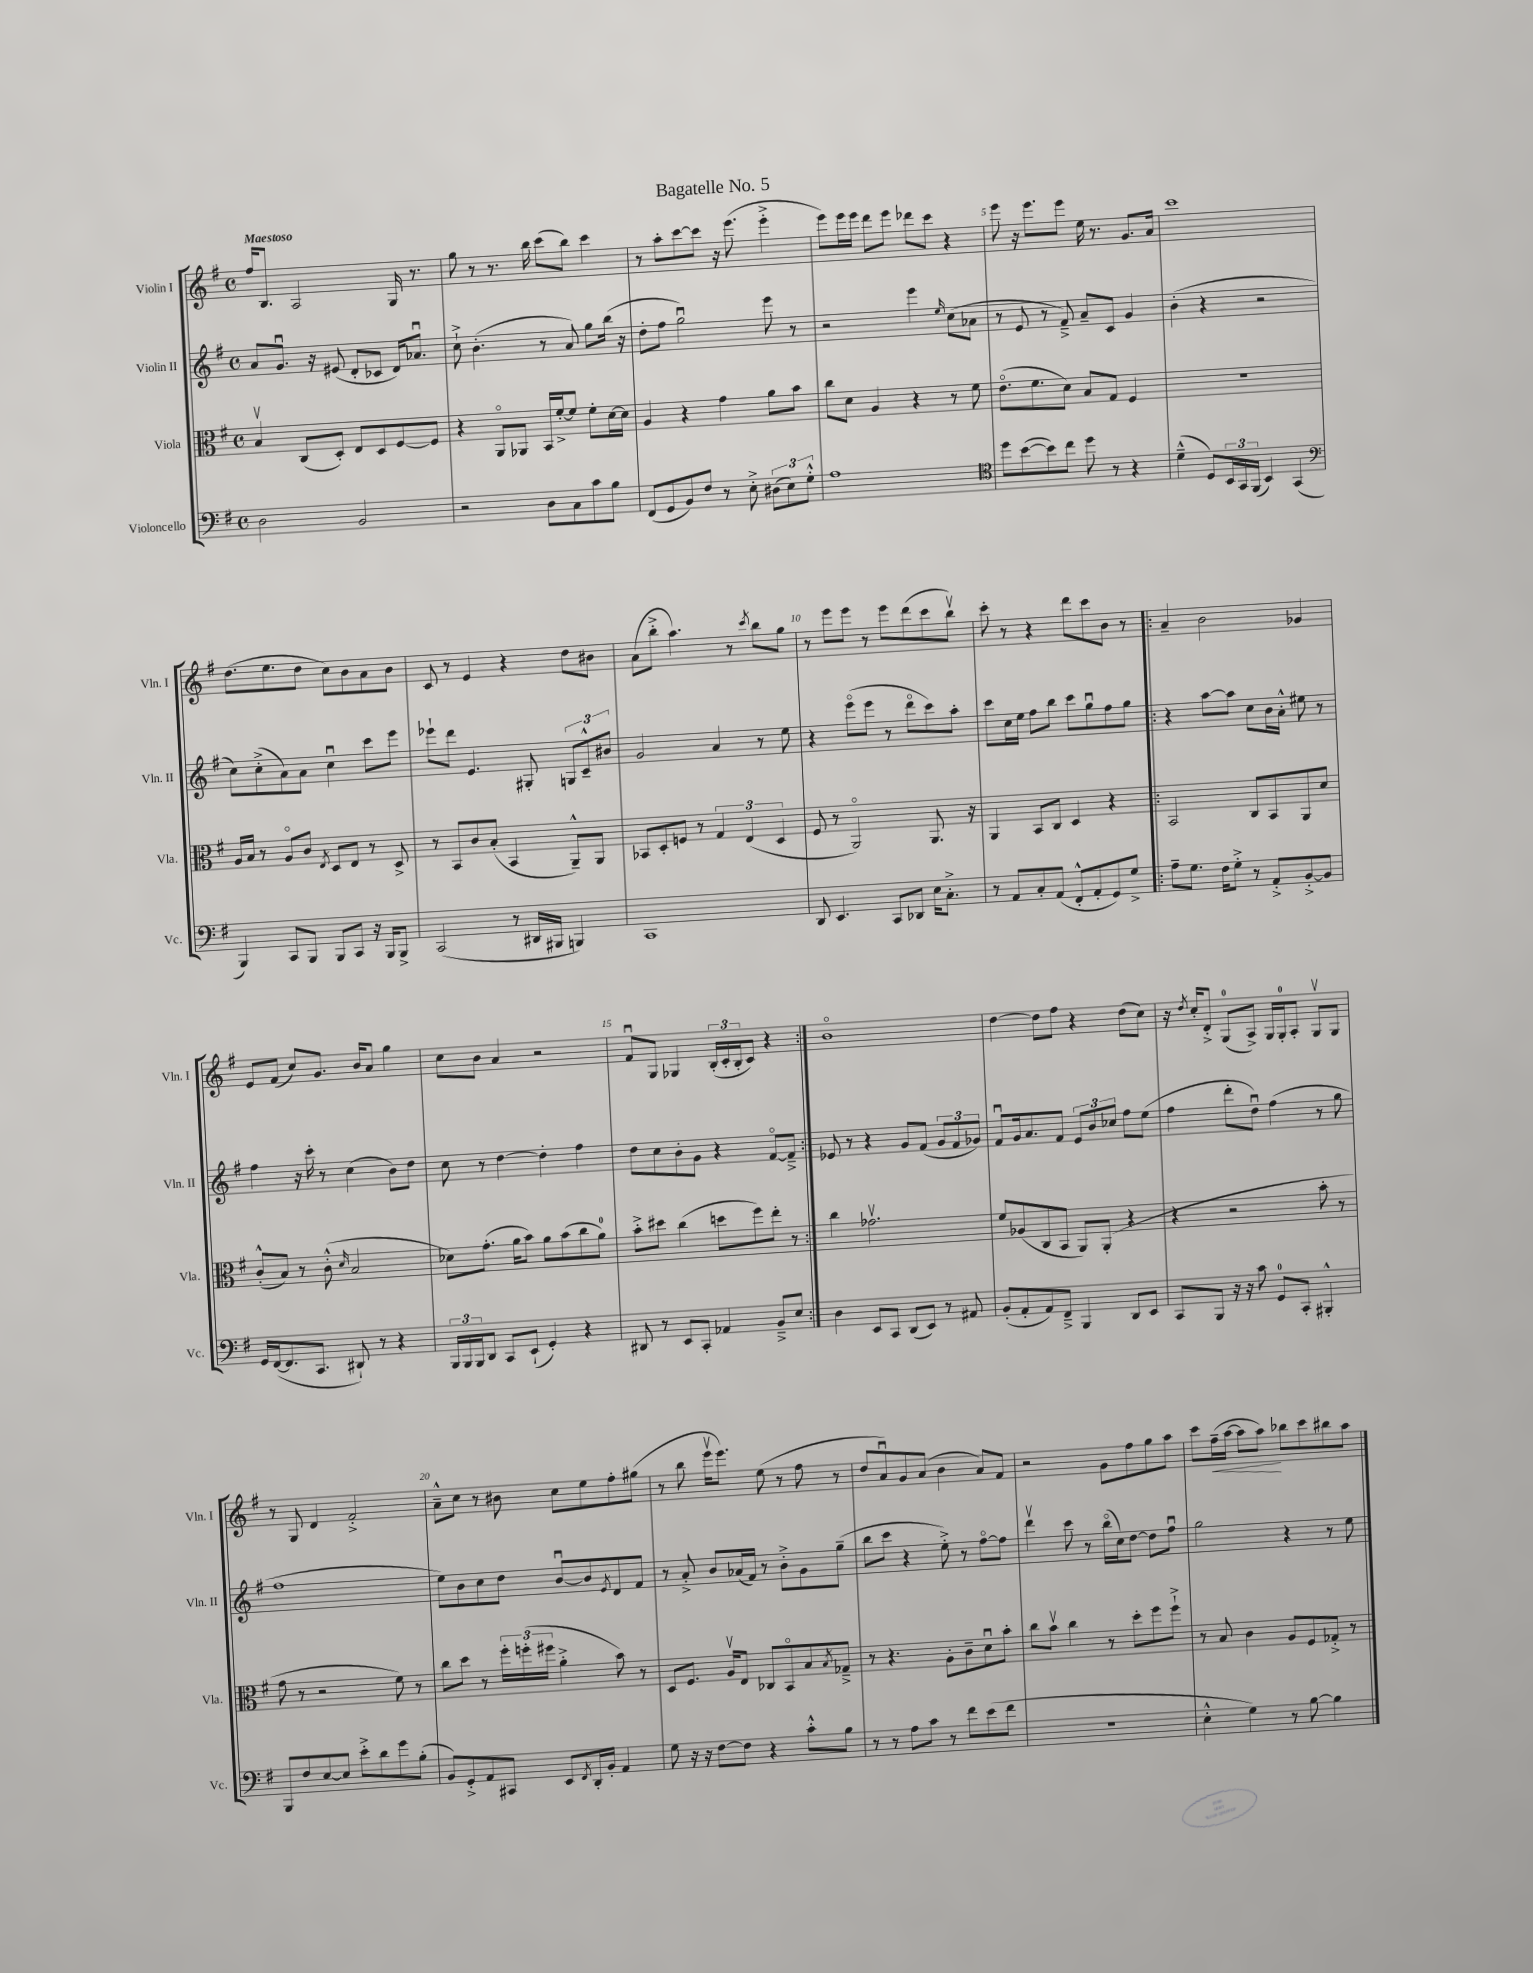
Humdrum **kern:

**kern	**kern	**kern	**kern
*staff4	*staff3	*staff2	*staff1
*clefF4	*clefC3	*clefG2	*clefG2
*k[f#]	*k[f#]	*k[f#]	*k[f#]
*M4/4	*M4/4	*M4/4	*M4/4
*met(c)	*met(c)	*met(c)	*met(c)
2D	4Bv	8a	16ff#
.	.	.	8.B
.	.	8.gu	.
.	(8C	.	2A
.	.	16r	.
.	8D')	(8e#	.
2BB	8E	8d'	.
.	8D	8c-	.
.	[8F#	16d)	16G
.	.	8.a-u	8.r
.	8F#]	.	.
=	=	=	=
2r	4r	8cc`^	8gg
.	.	(4.b'	8r
.	8AAo	.	8.r
.	8AA-	.	.
.	.	.	16bb
8D	16BB	8r	(8ccc
.	[16f#'^	.	.
8C	8f#]	8a)	8bb)
8c	8f#'	8gg	4ccc
8B	[16d	(16bb	.
.	16d]	16r	.
=	=	=	=
(8FF#	4A	8dd'	8r
8GG	.	8ff#	8aa'
8BB)	4r	2ggu)	[8ccc
8F#	.	.	8ccc]
8r	4g	.	16r
.	.	.	(8.eee
8E'^	.	.	.
(12D#	8a	8eee	4eee'^
12E)	.	.	.
.	8b	8r	.
12G'^^	.	.	.
=	=	=	=
1A	8cc	2r	8eee)
.	8d	.	16eee
.	.	.	16eee
.	4A	.	8ddd
.	.	.	8eee
.	4r	4eee	8ddd-
.	.	.	8ccc
.	.	16qqee	.
.	8r	(8cc	4r
.	8f#	8a-	.
=	=	=	=
*clefC4	*	*	*
8dd	(8.eo	8r	8eee
([8b	.	8e	16r
.	8.f#	.	8.eee
8b])	.	8r	.
8cc	8d)	8f#~^)	8eee
8dd	8B	8a~	16ee
.	.	.	8.r
8r	8G	8c	.
4r	4F#	4g	8.g
.	.	.	16a
=	=	=	=
(4d~^^	1r	(4b'	1ccc
8D)	.	4r	.
24BB	.	.	.
24GG	.	.	.
(24FF#	.	.	.
4BB)	.	2r	.
(4GG	.	.	.
=	=	=	=
*clefF4	*	*	*
4BBB)	16A	8cc)	(8.dd
.	16B	.	.
.	8r	(8cc'^	.
.	.	.	8.ee
8CC	8Ao	8a)	.
8BBB	8c	8a	8dd
.	8qE	.	.
8BBB	8D	4ccu	8cc)
8CC	8E	.	8b
16r	8r	8ccc	8a
16BBB	.	.	.
8BBB^	8D^	8eee	8b
=	=	=	=
(2CC	8r	8eee-`	8c
.	8BB	8ddd	8r
.	8c	4.e	4e
.	(8B'	.	.
8r	4BB	.	4r
16DD#	.	8G#'	.
16BBB#	.	.	.
4BBB)	8AA~^^)	12G	8dd
.	.	12c~^^	.
.	8AA	.	8b#
.	.	12b#	.
=	=	=	=
1CC	8BB-	2g	(8a
.	8D'	.	8bb'^
.	8F	.	4.aa)
.	8r	.	.
.	6G	4a	.
.	.	.	8r
.	(6E	.	.
.	.	.	8qccc
.	.	8r	8bb
.	6D	.	.
.	.	8ee	8gg
=	=	=	=
8DD	8F#	4r	8r
4.EE	8r	.	8eee
.	2AAo)	(8eeeo	8eee
.	.	8eee	8r
8CC	.	8r	8eee
8DD-	.	8dddo	(8ddd
16E	8.AA	8ccc)	8ccc
8.C'^	.	.	.
.	.	8aa'	8bbv)
.	16r	.	.
=	=	=	=
8r	4AA	8ccc	8ccc'
8AA	.	16cc	8r
.	.	16ee	.
8C'	8BB	8ff#	4r
(8AA	8C	8bb	.
8FF#'^^	4D	8ccc	8ddd
8AA'	.	8ggu	8ccc
8GG)	4r	8ff#	8b
8G^	.	8gg	8r
=!|:	=!|:	=!|:	=!|:
8A~	2BB	4r	4a~
8.G	.	.	.
.	.	[8aa	2b
16F#	.	.	.
8G'^	.	8aa]	.
8r	8C	8cc	.
8AA'^	8BB	16b	.
.	.	16a'^^	.
[8BB'^	8AA	8ee#	4g-
8BB]	8d	8r	.
=	=	=	=
16GG	(8c'^^	4ff#	8e
([16FF#	.	.	.
8.FF#]	8B)	.	(8f#
.	8r	16r	8cc)
8.CC	.	16ccc'	.
.	(8c'^^	8r	8.g
.	16qqd	.	.
8DD#`)	2B	(4cc	.
.	.	.	16b
8r	.	.	8a
4r	.	8b)	4gg
.	.	8dd	.
=	=	=	=
24BBB	8d-)	8cc	8cc
24BBB	.	.	.
24BBB	.	.	.
8DD	(8.g'	8r	8b
8CC	.	[4dd	4a
.	16a	.	.
(8EE`	8b)	.	.
4GG')	8a	4dd']	2r
.	(8b	.	.
4r	8cc	4ff#	.
.	8a)	.	.
=	=	=	=
8DD#	8b'^	8dd	8f#u
8r	8dd#	8cc	8G
8EE	(4cc	8b'	4G-
8CC'	.	8g	.
4AA-	8dd	4r	(24B'
.	.	.	24c'
.	.	.	24B'
.	8ff#)	.	8c)
8BB~^	8ee'	[8f#o	4r
8E	8r	8f#~^]	.
=:|!	=:|!	=:|!	=:|!
4D	4cc	8e-	1bo
.	.	8r	.
8EE	2.g-v	4r	.
8CC	.	.	.
(8DD	.	8g	.
8EE)	.	(8f#	.
8r	.	12g	.
.	.	12f#	.
8AA#	.	.	.
.	.	12g-)	.
=	=	=	=
(8BB'	8f#	8f#u	[4dd
8AA'	(8A-	16g	.
.	.	8.a	.
8AA)	8C	.	8dd]
8FF#~^	8BB	8f#	8ff#
4BBB	8AA)	12e	4r
.	.	12b	.
.	(8AA'	.	.
.	.	12cc-	.
8DD	4r	8ff#	(8dd
8EE	.	(8ee	8cc)
=	=	=	=
8CC	4r	4ff#	16r
.	.	.	8qdd
.	.	.	16cc'
8BBB	.	.	8d'^
16r	2r	8ddd'	(8G
16r	.	.	.
8c	.	8ddu)	8A^)
8GG	.	(4ff#	16G
.	.	.	16G'
8CC'	.	.	8A'
4BBB#'^^	8b'	8r	8Gv
.	8r	8gg	8G
=	=	=	=
8BBB	8g	1ff#	8r
8F#	8r	.	8G
[8E	2r	.	4d
8E]	.	.	.
8e'^	.	.	2f#'^
8d	.	.	.
8g	8f#)	.	.
(8B'	8r	.	.
=	=	=	=
8BB)	8cc	8ee)	8a~^^
8GG'^	8dd	8b	8cc
8AA	8r	8cc	8r
8CC#	24ff#'	8dd	8b#
.	(24ff'	.	.
.	24ff#	.	.
8EE	4a'^	[8bu	8cc
8qFF#	.	.	.
16DD'	.	8b]	8ee
16BB'	.	.	.
.	.	8qe	.
4AA	8b)	8d	8ff#'
.	8r	8f#	(8gg#
=	=	=	=
8G	8D	8r	8r
16r	8.F#	8a'^	8bb
16r	.	.	.
[8F#	.	8b	16eeev
.	16Av	.	8.eee)
8F#]	8E	(16a-	.
.	.	16f#)	.
4r	8C-	8r	(8ee
.	8BBo	8b'^	8r
8c'^^	8B	8g	8ff#
.	8qB	.	.
8B	8G-~^	(8gg~	8r
=	=	=	=
8r	8r	8bb	8dd
8r	4.r	8ccc	8au)
8A	.	4r	8g
8c	.	.	(8a
8r	8A'	8ee'^)	4b
8f#	8c~	8r	.
(8e	8du	[8ff#o	8a)
8f#	8b'	8ff#]	8f#
=	=	=	=
1r	8cc	4dddv	2r
.	8bv	.	.
.	4cc	8ccc	.
.	.	8r	.
.	8r	(16bbo	8g
.	.	16cc)	.
.	8dd'	[8dd	8ff#
.	8ff#	8dd]	8gg
.	8ff#`^	8ff#u	8aa
=	=	=	=
4E'^^	8r	2gg	8ccc
.	8B	.	(16ff#~
.	.	.	[16aa
4G)	4c	.	8aa]
.	.	.	8aa)
8r	8A	4r	8bb-
[8B	8F#	.	8ccc
4B]	8G-'^	8r	8bb#
.	8r	8ee	8aa
==	==	==	==
*-	*-	*-	*-
